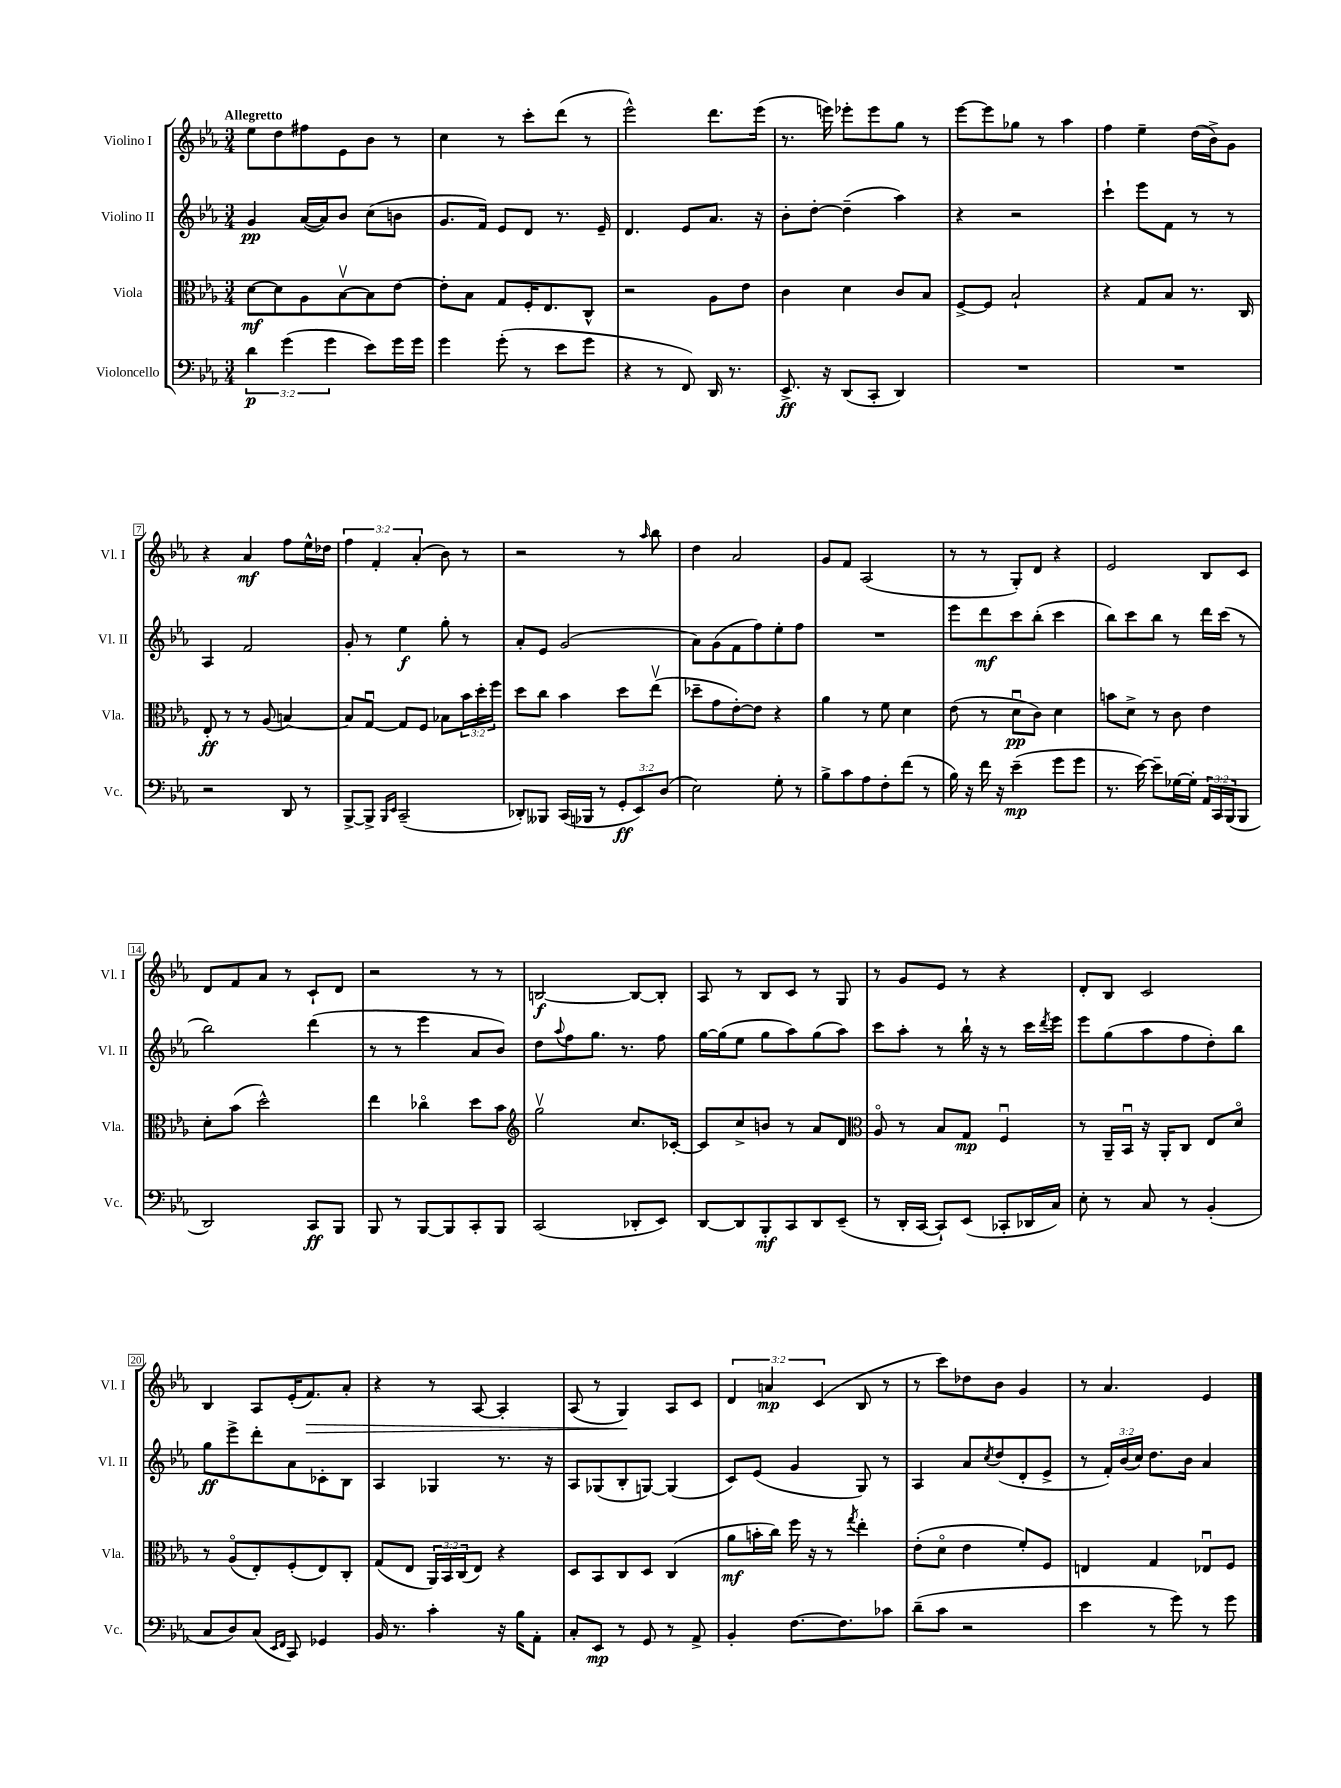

**kern	**kern	**kern	**kern
*staff4	*staff3	*staff2	*staff1
*clefF4	*clefC3	*clefG2	*clefG2
*k[b-e-a-]	*k[b-e-a-]	*k[b-e-a-]	*k[b-e-a-]
*M3/4	*M3/4	*M3/4	*M3/4
6d	[8d	4g	8ee-
.	8d]	.	8dd
(6g	.	.	.
.	8A-	([16a-	8ff#
.	.	16a-])	.
6g	.	.	.
.	[8B-v	8b-	8e-
8e-)	8B-]	(8cc	8b-
16g	[8e-	8b	8r
16g	.	.	.
=	=	=	=
4g	8e-']	8.g	4cc
.	8B-	.	.
.	.	16f)	.
(8g'	8G	8e-	8r
8r	16F'	8d	8ccc'
.	8.E-	.	.
8e-	.	8.r	(8ddd
8g	8C^^	.	8r
.	.	16e-~	.
=	=	=	=
4r	2r	4.d	2eee-^^)
8r	.	.	.
8FF)	.	8e-	.
16DD	8A-	8.a-	8.ddd
8.r	.	.	.
.	8e-	.	.
.	.	16r	(16eee-
=	=	=	=
8.EE-^	4c	8b-'	8.r
.	.	[8dd'	.
16r	.	.	16eee)
(8DD	4d	(4dd~]	8eee-'
8CC'	.	.	8eee-
4DD)	8c	4aa-)	8gg
.	8B-	.	8r
=	=	=	=
2.r	[8F^	4r	[8eee-
.	8F]	.	8eee-]
.	2B-`	2r	8gg-
.	.	.	8r
.	.	.	4aa-
=	=	=	=
2.r	4r	4ccc`	4ff
.	8G	8eee-	4ee-~
.	8B-	8f	.
.	8.r	8r	(16dd
.	.	.	16b-^)
.	.	8r	8g
.	16C	.	.
=	=	=	=
2r	8E-'	4A-	4r
.	8r	.	.
.	8r	2f	4a-
.	(8A-	.	.
8DD	[4B)	.	8ff
8r	.	.	16ee-^^
.	.	.	16dd-
=	=	=	=
[8BBB-^	8B]	8g'	6ff
8BBB-^]	[8Gu	8r	.
.	.	.	6f'
16qqBBB-	.	.	.
16qqEE-	.	.	.
(2CC~	8G]	4ee-	.
.	.	.	(6a-'
.	8F	.	.
.	8B-	8gg'	8b-)
.	24b-	8r	8r
.	24dd'	.	.
.	24ff	.	.
=	=	=	=
8DD-')	8dd	8a-'	2r
8BBB--	8cc	8e-	.
(16CC	4b-	(2g	.
16BBB-	.	.	.
8r	.	.	.
12GG'	8dd	.	8r
12EE-)	.	.	.
.	.	.	16qqaa-
.	(8ee-v	.	8bb-
(12D	.	.	.
=	=	=	=
2E-)	8dd-~	8a-)	4dd
.	8g	(8g	.
.	[8e-')	8f	2a-
.	8e-]	8ff)	.
8G'	4r	8ee-'	.
8r	.	8ff	.
=	=	=	=
8B-^	4a-	2.r	8g
8c	.	.	8f
8A-	8r	.	(2A-
8F'	8f	.	.
(8f	4d	.	.
8r	.	.	.
=	=	=	=
16B-)	(8e-	8eee-	8r
16r	.	.	.
16f	8r	8ddd	8r
16r	.	.	.
(4e-~	8du	8ccc	8G')
.	8c)	(8bb-'	8d
8g	4d	4ccc	4r
8g	.	.	.
=	=	=	=
8.r	8b	8bb-)	2e-
.	8d^	8ccc	.
[16e-)	.	.	.
8e-~]	8r	8bb-	.
[16G-	8c	8r	.
16G-']	.	.	.
24AA-	4e-	16ddd	8B-
24CC	.	.	.
.	.	(16ccc	.
(24BBB-	.	.	.
8BBB-	.	8r	8c
=	=	=	=
2DD)	8d'	2bb-)	8d
.	(8b-	.	8f
.	2dd^^)	.	8a-
.	.	.	8r
8CC	.	(4ddd	8c`
8BBB-	.	.	8d
=	=	=	=
8BBB-	4ee-	8r	2r
8r	.	8r	.
[8BBB-	4cc-o	4eee-	.
8BBB-]	.	.	.
8CC'	8dd	8a-	8r
8BBB-	8b-	8b-)	8r
=	=	=	=
*	*clefG2	*	*
(2CC	2ggv	8dd	[2B
.	.	8qqaa-	.
.	.	8ff	.
.	.	8.gg	.
.	.	8.r	.
8DD-'	8.cc	.	8B_
8EE-)	.	8ff	8B']
.	[16c-'	.	.
=	=	=	=
[8DD	8c-]	[16gg	8A-
.	.	(16gg]	.
8DD]	8cc^	8ee-	8r
8BBB-'	8b	8gg	8B-
8CC	8r	8aa-)	8c
8DD	8a-	(8gg	8r
(8EE-~	8d	8aa-)	8G
=	=	=	=
*	*clefC3	*	*
8r	8A-o	8ccc	8r
16DD'	8r	8aa-'	8g
[16CC	.	.	.
8CC`])	8B-	8r	8e-
(8EE-	8G	16bb-`	8r
.	.	16r	.
8CC-'	4Fu	8r	4r
16DD-	.	16ccc	.
.	.	8qddd	.
16C)	.	16eee-	.
=	=	=	=
8E-'	8r	8eee-	8d'
8r	16AA-~	(8gg	8B-
.	16BB-u	.	.
8C	16r	8aa-	2c
.	16AA-'	.	.
8r	8C	8ff	.
(4BB-'	8E-	8dd')	.
.	8do	8bb-	.
=	=	=	=
8C	8r	8gg	4B-
8D)	(8A-o	8eee-^	.
(8C	8E-')	8ddd'	8A-
16qqEE-	.	.	.
16qqFF	.	.	.
8CC)	(8F'	8a-	(16e-'
.	.	.	8.f)
4GG-	8E-)	8c-'	.
.	8C'	8B-	8a-'
=	=	=	=
16BB-	(8G	4A-	4r
8.r	.	.	.
.	8E-	.	.
4c'	24AA-)	4G-	8r
.	24BB-	.	.
.	(24C	.	.
.	8E-)	.	[8A-
16r	4r	8.r	4A-']
16B-	.	.	.
8AA-'	.	.	.
.	.	16r	.
=	=	=	=
8C'	8D	8A-	(8A-
8EE-	8BB-	(8G-	8r
8r	8C	8B-'	4G)
8GG	8D	[8G)	.
8r	(4C	(4G]	8A-
8AA-^	.	.	8c
=	=	=	=
4BB-'	8a-	8c)	6d
.	16b'	(8e-	.
.	.	.	6a
.	16cc)	.	.
[8.F	16ff	4g	.
.	16r	.	.
.	.	.	(6c
.	8r	.	.
8.F]	.	.	.
.	8qgg	.	.
.	4ee-'	8G)	8B-
8c-	.	8r	8r
=	=	=	=
(8d~	(8e-'	4A-	8r
8c	8do	.	8ccc)
2r	4e-	8a-	8dd-
.	.	8qcc	.
.	.	(8dd	8b-
.	8f')	8d'	4g
.	8F	8e-^	.
=	=	=	=
4e-	4E	8r	8r
.	.	24f')	4.a-
.	.	(24b-	.
.	.	24cc)	.
8r	4G	8.dd	.
8g)	.	.	.
.	.	16b-	.
8r	8E-u	4a-	4e-
8g	8F	.	.
==	==	==	==
*-	*-	*-	*-
